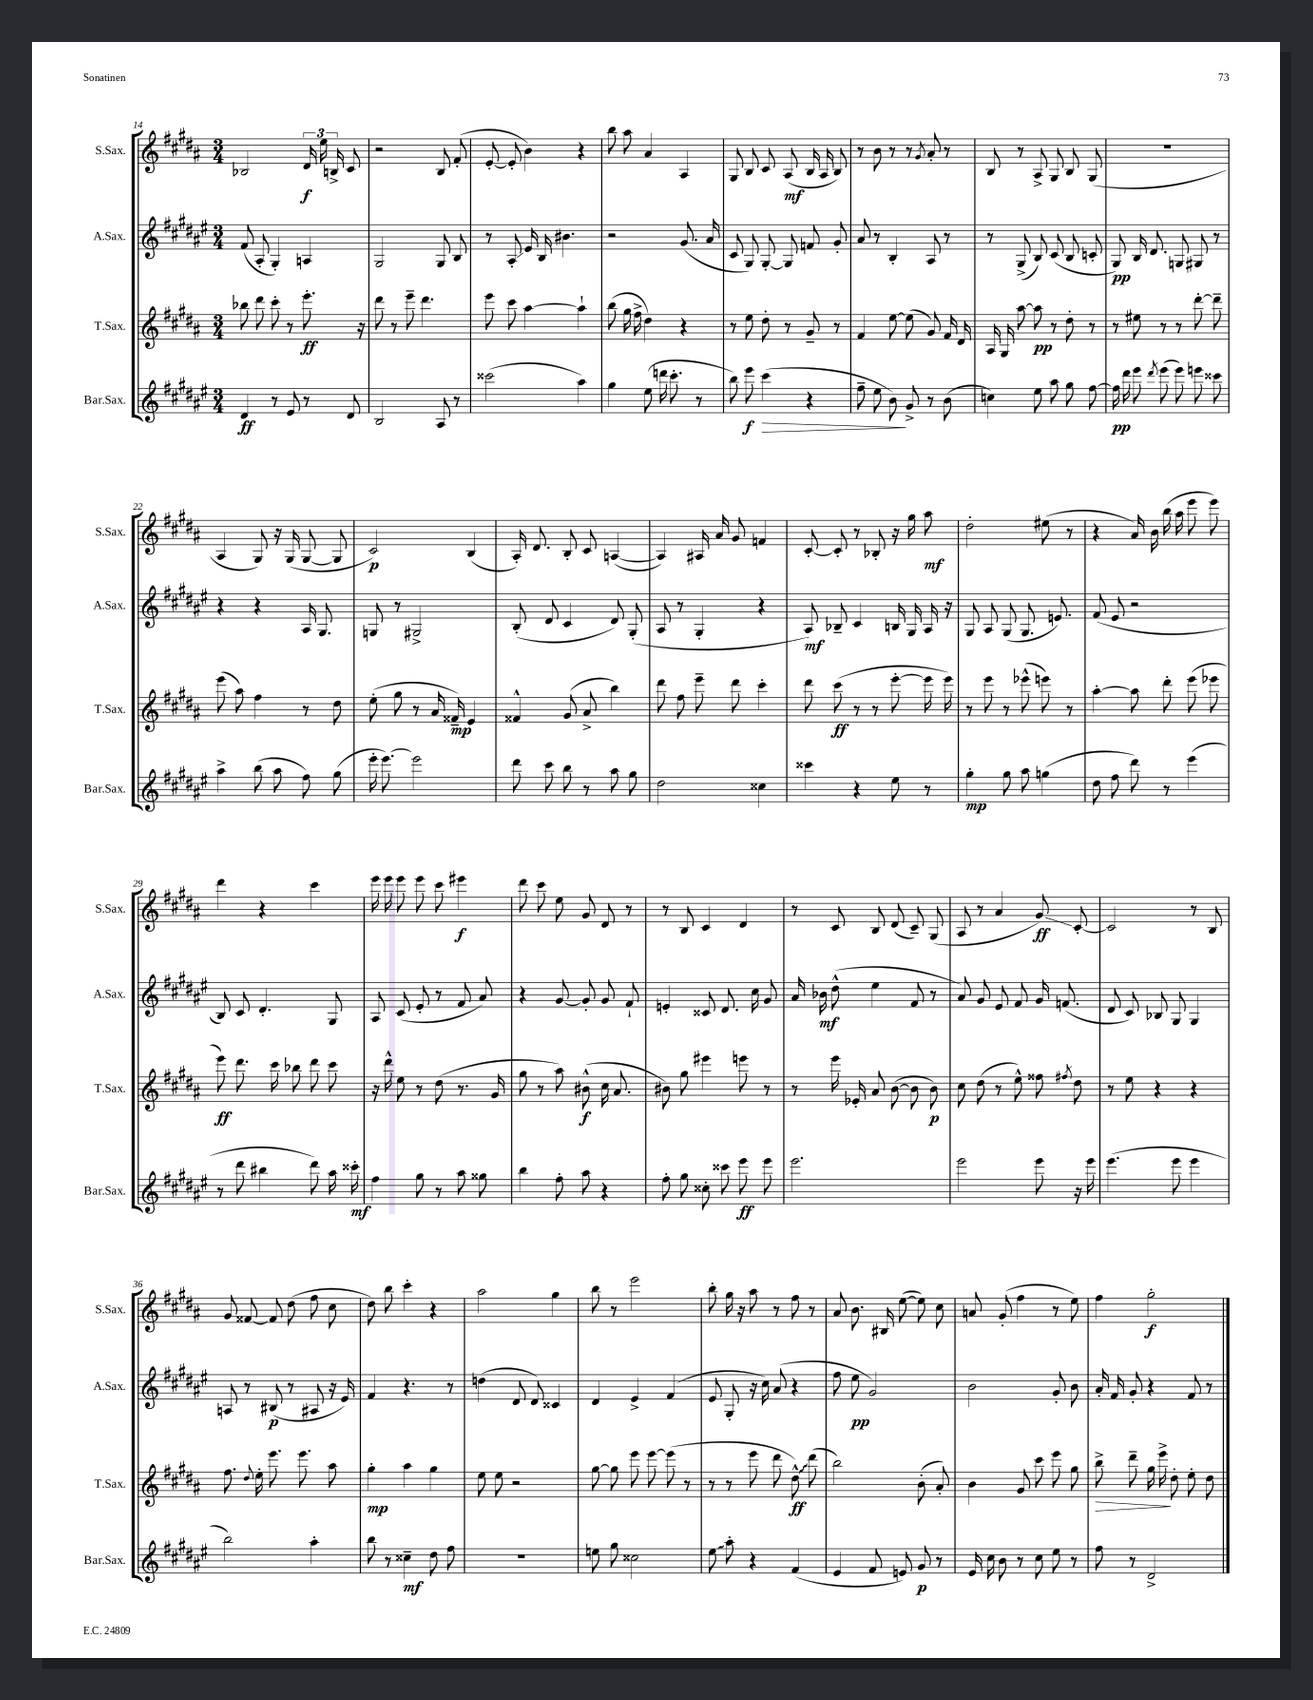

**kern	**kern	**kern	**kern
*staff4	*staff3	*staff2	*staff1
*clefG2	*clefG2	*clefG2	*clefG2
*k[f#c#g#d#a#e#]	*k[f#c#g#d#a#]	*k[f#c#g#d#a#e#]	*k[f#c#g#d#a#]
*M3/4	*M3/4	*M3/4	*M3/4
4d#	8bb-	(8f#	2B-
.	8ddd#	8A#'	.
8r	8ccc#'	4G#')	.
8e#	8r	.	.
8r	8.eee'	4A	24d#
.	.	.	24ee
.	.	.	24B^
8d#	.	.	8c#
.	16r	.	.
=	=	=	=
2B	8ddd#	2G#	2r
.	8r	.	.
.	8eee~	.	.
.	4.ddd#	.	.
8A#	.	8G#	8B
8r	.	8B	(8f#'
=	=	=	=
(2ccc##	8eee	8r	[8e'
.	8ccc#	8A#'	8e']
.	[4aa#	16e#	4b)
.	.	16B	.
.	.	4.b#	.
4aa#)	4aa#`]	.	4r
=	=	=	=
4gg#	(8bb	2r	8bb
.	16gg#	.	8aa#
.	16ff#^	.	.
(8ee#	4dd#)	.	4a#
16ddd	.	.	.
8.ccc#'	.	.	.
.	4r	(8.g#	4A#
8r	.	.	.
.	.	16a#	.
=	=	=	=
8bb)	8r	8c#	8G#
8eee#	8ee	8G#)	8B
(4ccc#	8dd#'	[8G#'	8c#
.	8r	8G#]	(8A#
4r	8g#~	8f	16B
.	.	.	16A#
.	8r	8g#'	8B)
=	=	=	=
8ff#~	4f#	8a#	8r
8ee#	.	8r	8b
8b)	[8ee	4B'	8r
8g#^	(8ee]	.	8r
.	.	.	8qg#
8r	8g#)	8A#	8a#'
(8b	16f#	8r	8r
.	16d#	.	.
=	=	=	=
4cc)	16A#	8r	8B
.	16G#	.	.
.	[8aa#	(8G#^	8r
8ee#	8aa#]	8B)	8A#^
8aa#	8r	(8c#	8G#
8gg#	8dd#'	8B	8B
[8ff#	8r	8c'	(8G#
=	=	=	=
16ff#]	8r	8G#)	2.r
16ddd#	.	.	.
8eee#	8ee#	16B	.
.	.	8.d#	.
8qddd#	.	.	.
(8eee#	8r	.	.
8eee#)	8r	8G	.
8eee	[8ddd#'	8G#	.
8ccc##	8ddd#~]	8r	.
=	=	=	=
4aa#^	(8eee	4r	4A#
.	8aa#)	.	.
(8bb	4ff#	4r	8G#)
8aa#	.	.	16r
.	.	.	(16G#
8ff#)	8r	16A#	[8G#
.	.	8.G#	.
(8gg#	8dd#	.	8G#]
=	=	=	=
16eee#'	(8ee'	8G	2c#)
[8.eee#)	.	.	.
.	8gg#	8r	.
2eee#]	8r	2G#^	.
.	16a#	.	.
.	16f##~)	.	.
.	4e	.	(4B
=	=	=	=
8ddd#	4f##^^	(8B'	16A#')
.	.	.	8.d#
8ccc#	.	8d#	.
8bb	(8g#	4c#	8B'
8r	8a#^	.	8c#
8aa#	4bb)	8d#)	([4A
8gg#	.	(8G#'	.
=	=	=	=
2dd#	8ddd#	8A#	4A])
.	8ff#	8r	.
.	8eee~	4G#'	16A#
.	.	.	16a#
.	8ddd#	.	8g#
4cc##	4ccc#'	4r	4f
=	=	=	=
4ccc##	8ddd#	8A#)	[8c#'
.	(8ccc#	8B-~	8c#']
4r	8r	4c#	8r
.	8r	.	8B-'
8ee#	[8eee'	16B	16r
.	.	16G#	16gg#
8r	16eee]	16A#	8aa#
.	16eee)	16r	.
=	=	=	=
4gg#'	8r	8G#	2dd#'
.	8eee	8A#	.
8gg#	8r	(8G#	.
8aa#	(8eee-^^	8.G#	.
(4gg	8eee)	.	(8ee#
.	.	8.e)	.
.	8r	.	8r
=	=	=	=
8dd#	[4aa#'	(8f#	4r
8ff#	.	8e#	.
8ddd#)	8aa#]	2r	16a#)
.	.	.	16b
8r	8ddd#'	.	(16bb
.	.	.	16aa#
(4eee#	(8eee	.	8eee
.	8eee-	.	8eee)
=	=	=	=
8r	8eee)	8B)	4ddd#
8ddd#	8.ddd#	8c#	.
4bb#	.	4.d#'	4r
.	16ccc#	.	.
.	8bb-	.	.
8ddd#)	8ddd#	.	4ccc#
16aa#	8ccc#	8G#	.
16ccc##'	.	.	.
=	=	=	=
4ff#	16r	8A#	16eee
.	16ddd#^^	.	16eee
.	8ee	(8c#	8eee
8gg#	8r	8e#'	8eee
8r	(8dd#	8r	8ccc#
8aa#	8.r	8f#	4eee#
8gg##	.	8a#)	.
.	16g#	.	.
=	=	=	=
4bb	8gg#	4r	8ddd#
.	8r	.	8ccc#
8ff#'	8aa#)	[8g#	8ee
8aa#	(8b#^^	8g#']	8g#
4r	16cc#	8g#	8d#
.	8.a#	.	.
.	.	8f#`	8r
=	=	=	=
8ff#'	8b#)	4e'	8r
8gg#	8gg#	.	8B
8cc##'	4eee#	8c##	4c#
8ccc##	.	8.d#	.
8eee#	8eee	.	4d#
.	.	16cc#	.
8eee#	8r	8g#	.
=	=	=	=
2.eee#	8r	16a#	8r
.	.	16b-	.
.	16eee	(8dd#^^	8c#
.	16e-'	.	.
.	8a#	4ee#	8B
.	([8b	.	(8d#
.	8b]	8f#	8c#~)
.	8b)	8r	(8G#
=	=	=	=
2eee#	8cc#	8a#)	8A#
.	(8dd#	8g#	8r
.	8r	8e#	4a#
.	8ee^^)	8f#	.
8eee#	8ff##	16g#	8g#)
.	.	(8.f	.
.	8qff#	.	.
16r	8dd#	.	[8c#'
16eee#	.	.	.
=	=	=	=
(4.eee#	8r	8d#	2c#]
.	8ee	8c#)	.
.	4r	8B-	.
8eee#	.	8G#	.
4eee#	4r	4G#	8r
.	.	.	8B
=	=	=	=
2bb)	8.ff#	8A	8g#
.	.	8r	[8f##
.	8qqdd#	.	.
.	16ee'	.	.
.	8.eee	(8B#	8f##]
.	.	8r	(8dd#
.	8.eee	.	.
4aa#'	.	8A#	8ff#
.	8aa#	16r	8cc#
.	.	16e#)	.
=	=	=	=
8bb	4gg#'	4f#	8dd#)
8r	.	.	8bb
4cc##~	4aa#	4.r	4ccc#'
8dd#	4gg#	.	4r
8ff#	.	8r	.
=	=	=	=
2.r	8ee	(4dd	2aa#
.	8ee	.	.
.	2r	8d#	.
.	.	8d#)	.
.	.	4c##	4gg#
=	=	=	=
8ee	[8gg#	4d#	8bb
8gg#	8gg#]	.	8r
2cc##	8eee	4e#^	2eee
.	[8eee	.	.
.	(8eee]	(4f#	.
.	8r	.	.
=	=	=	=
8ee#	8r	8e#	8bb'
8aa#'	8r	8G#'	16gg#
.	.	.	16r
4r	8eee	16r	8aa#
.	.	16cc#)	.
.	8ddd#	(8a#	8r
(4f#	8dd#^^)	4r	8ff#
.	(8ddd#	.	8r
=	=	=	=
4e#	2bb)	8ff#	8a#
.	.	8ee#	8.b
8f#	.	2g#)	.
.	.	.	16B#
8e)	.	.	([8ee
8g#	(8b'	.	8ee])
8r	8a#')	.	8cc#
=	=	=	=
16e#	4b	2b	8a
16cc#	.	.	.
8b	.	.	(8g#'
8r	8g#	.	4ff#
8cc#	8ccc#	.	.
8ee#	8eee	8g#'	8r
8r	8gg#	8b	8ee)
=	=	=	=
8ff#	8bb^	16a#'	4ff#
.	.	16f#	.
8r	8ddd#~	8g#'	.
2d#^	16gg#	4r	2gg#'
.	16eee^	.	.
.	8dd#'	.	.
.	8ee'	8f#	.
.	8dd#	8r	.
==	==	==	==
*-	*-	*-	*-
